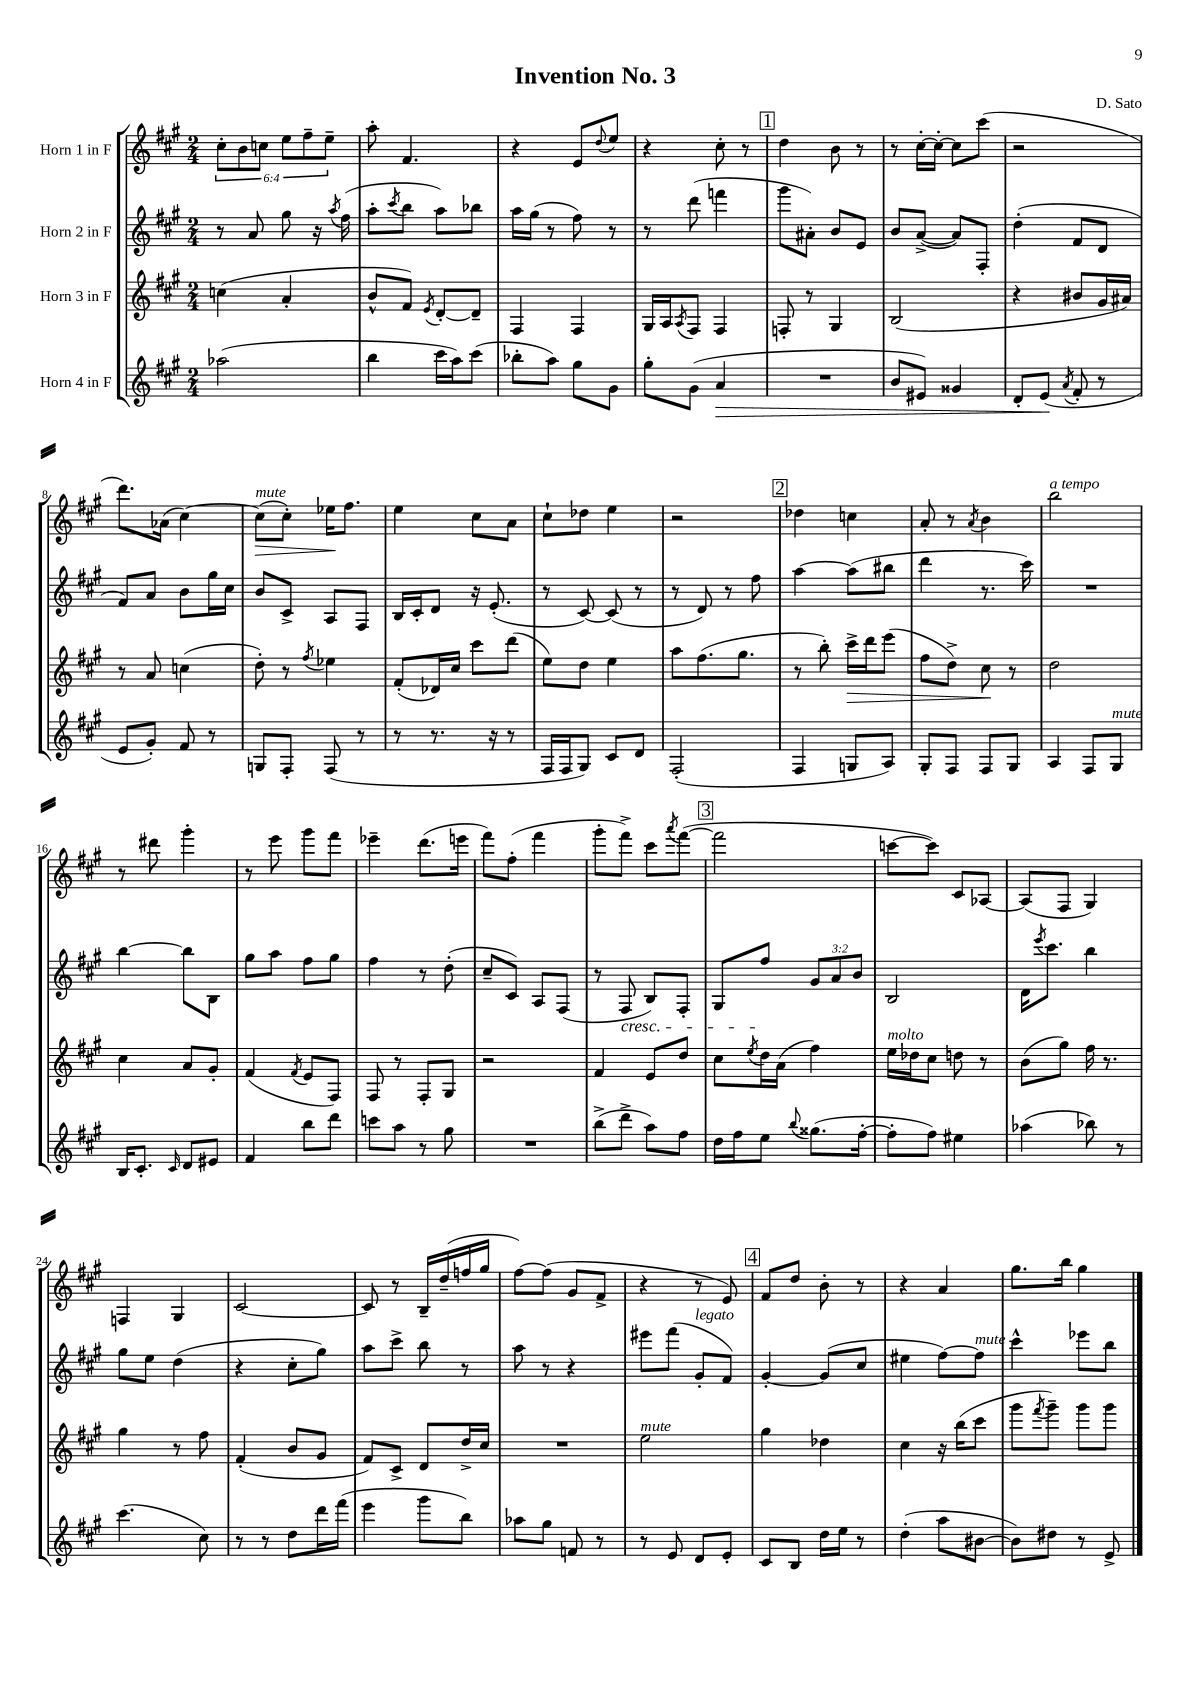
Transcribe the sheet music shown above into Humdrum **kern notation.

**kern	**kern	**kern	**kern
*staff4	*staff3	*staff2	*staff1
*clefG2	*clefG2	*clefG2	*clefG2
*k[f#c#g#]	*k[f#c#g#]	*k[f#c#g#]	*k[f#c#g#]
*M2/4	*M2/4	*M2/4	*M2/4
(2aa-\	(4cc\	8r	12cc#'\L
.	.	.	12b\
.	.	8a/	.
.	.	.	12cc\J
.	4a'/	8gg#\	12ee\L
.	.	.	12ff#~\
.	.	16r	.
.	.	.	12ee~\J
.	.	8qaa/	.
.	.	(16ff#\	.
=	=	=	=
4bb\	8b^^/L	8aa'\L	8aa'\
.	.	8qccc#/	.
.	8f#/J)	8bb\J	4.f#/
.	8qe/	.	.
16ccc#\LL	[8d'/L	8aa\L)	.
16aa\J)	.	.	.
(8ccc#\J	8d~/]J	8bb-\J	.
=	=	=	=
8bb-'\L	4F#/	16aa\LL	4r
.	.	(16gg#\JJ	.
8aa\J)	.	8r	.
8gg#\L	4F#/	8ff#\)	8e/L
.	.	.	8qqdd/
8g#\J	.	8r	8ee/J
=	=	=	=
8gg#'\L	16G#/LL	8r	4r
.	16A/J	.	.
.	8qA/	.	.
(8g#\J	8F#/J	(8ddd\	.
4a/	4F#/	4fff\	8cc#'\
.	.	.	8r
=	=	=	=
2r	8F'/	8ggg#\L	4dd\
.	8r	8a#'\J)	.
.	4G#/	8b/L	8b\
.	.	8e/J	8r
=	=	=	=
8b/L	(2B/	8b/L	8r
8e#/J)	.	([8a^/J	[16cc#'\LL
.	.	.	16cc#'\_JJ
4g##/	.	8a/]L)	8cc#\]L
.	.	8F#'/J	(8ccc#\J
=	=	=	=
8d'/L	4r	(4dd'\	2r
(8e/J	.	.	.
8qa/	.	.	.
8f#'/	8b#/L	8f#/L	.
8r	16g#/L	8d/J	.
.	16a#/JJ)	.	.
=	=	=	=
8e/L	8r	8f#/L)	8.ddd\L)
8g#'/J)	8a/	8a/J	.
.	.	.	(16a-\Jk
8f#/	(4cc\	8b\L	[4cc#\)
8r	.	16gg#\L	.
.	.	16cc#\JJ	.
=	=	=	=
8G/L	8dd'\)	8b/L	(8cc#\]L
8F#'/J	8r	8c#^/J	8cc#'\J)
.	8qff#/	.	.
(8F#/	4ee-\	8A/L	16ee-\LK
.	.	.	8.ff#\J
8r	.	8F#/J	.
=	=	=	=
8r	(8f#'/L	16B/LL	4ee\
.	.	16c#'/J	.
8.r	16d-/L)	8d/J	.
.	16cc#/JJ	.	.
.	8ccc#\L	16r	8cc#\L
16r	.	(8.e'/	.
8r	(8ddd\J	.	8a\J
=	=	=	=
16F#/LL	8ee\L)	8r	8cc#`\L
16F#/J	.	.	.
8G#/J)	8dd\J	[8c#/)	8dd-\J
8c#/L	4ee\	(8c#/]	4ee\
8d/J	.	8r	.
=	=	=	=
(2F#'/	8aa\L	8r	2r
.	(8.ff#\	8d/)	.
.	.	8r	.
.	8.gg#\J	.	.
.	.	8ff#\	.
=	=	=	=
4F#/	8r	[4aa\	4dd-\
.	8bb'\)	.	.
8G/L	16ccc#^\LL	(8aa\]L	4cc\
.	16ddd\J	.	.
8A/J)	(8eee\J	8bb#\J	.
=	=	=	=
8G#'/L	8ff#\L	4ddd\	8a'/
8F#/J	8dd^\J)	.	8r
.	.	.	8qa/
8F#/L	8cc#\	8.r	4b\
8G#/J	8r	.	.
.	.	16ccc#\)	.
=	=	=	=
4A/	2dd\	2r	2bb\
8F#/L	.	.	.
8G#/J	.	.	.
=	=	=	=
16B/LK	4cc#\	[4bb\	8r
8.c#'/J	.	.	.
.	.	.	8ddd#\
16qqc#/	.	.	.
8d/L	8a/L	8bb\]L	4ggg#'\
8e#/J	8g#'/J	8B\J	.
=	=	=	=
4f#/	(4f#/	8gg#\L	8r
.	.	8aa\J	8eee\
.	8qf#/	.	.
8bb\L	8e/L	8ff#\L	8ggg#\L
8ddd\J	8F#/J)	8gg#\J	8fff#\J
=	=	=	=
8ccc\L	8F#/	4ff#\	4eee-~\
8aa\J	8r	.	.
8r	8F#'/L	8r	(8.ddd\L
8gg#\	8G#/J	(8dd'\	.
.	.	.	16eee\Jk
=	=	=	=
2r	2r	8cc#~/L	8fff#\L)
.	.	8c#/J)	(8ff#'\J
.	.	8A/L	4fff#\
.	.	(8F#/J	.
=	=	=	=
(8bb^\L	4f#/	8r	8ggg#'\L
8ddd^\J	.	8F#/	8fff#^\J)
8aa\L)	8e/L	8B/L)	8ccc#\L
.	.	.	8qaaa/
8ff#\J	8dd/J	8F#'/J	([8fff#\J
=	=	=	=
16dd\LL	8cc#\L	8G#/L	2fff#\]
16ff#\J	.	.	.
.	8qee/	.	.
8ee\J	16dd\L	8ff#/J	.
.	(16a\JJ	.	.
8qqbb/	.	.	.
(8.gg##\L	4ff#\)	12g#/L	.
.	.	12a/	.
.	.	12b/J	.
[16ff#'\Jk	.	.	.
=	=	=	=
8ff#'\]L	16ee\LL	2B/	[8ccc\L
.	16dd-\J	.	.
8ff#\J)	8cc#\J	.	8ccc\]J)
4ee#\	8dd\	.	8c#/L
.	8r	.	[8A-/J
=	=	=	=
(4aa-\	(8b\L	16d\LK	(8A-/]L
.	.	8qeee/	.
.	.	8.ccc#\J	.
.	8gg#\J)	.	8F#/J
8bb-\)	16ff#\	4bb\	4G#/)
.	8.r	.	.
8r	.	.	.
=	=	=	=
(4.ccc#\	4gg#\	8gg#\L	4F/
.	.	8ee\J	.
.	8r	(4dd\	4G#/
8cc#\)	8ff#\	.	.
=	=	=	=
8r	(4f#'/	4r	[2c#/
8r	.	.	.
8dd\L	8b/L	8cc#'\L	.
16ddd\L	8g#/J	8gg#\J)	.
(16fff#\JJ	.	.	.
=	=	=	=
4eee\	8f#/L)	8aa\L	8c#/]
.	8c#^/J	8ccc#^\J	8r
8ggg#\L	8d/L	8bb\	16B~/LL
.	.	.	(16dd~/
8bb\J)	16dd^/L	8r	16ff/
.	16cc#/JJ	.	16gg#/JJ
=	=	=	=
8aa-\L	2r	8aa\	[8ff#\L)
8gg#\J	.	8r	(8ff#\]J
8f/	.	4r	8g#/L
8r	.	.	8f#^/J
=	=	=	=
8r	2ee\	8eee#\L	4r
8e/	.	(8fff#\J	.
8d/L	.	8g#'/L	8r
8e'/J	.	8f#/J)	8e/)
=	=	=	=
8c#/L	4gg#\	[4g#'/	8f#/L
8B/J	.	.	8dd/J
16dd\LL	4dd-\	(8g#/]L	8b'\
16ee\JJ	.	.	.
8r	.	8cc#/J	8r
=	=	=	=
(4dd'\	4cc#\	4ee#\	4r
8aa\L	16r	[8ff#\L)	4a/
.	(16bb\LK	.	.
[8b#\J	8ccc#\J	8ff#\]J	.
=	=	=	=
8b#\]L)	8ggg#\L	4ccc#^^\	8.gg#\L
.	8qfff#/	.	.
8dd#\J	8ggg#~\J)	.	.
.	.	.	16bb\Jk
8r	8ggg#\L	8eee-\L	4gg#\
8e^/	8ggg#\J	8bb\J	.
==	==	==	==
*-	*-	*-	*-
